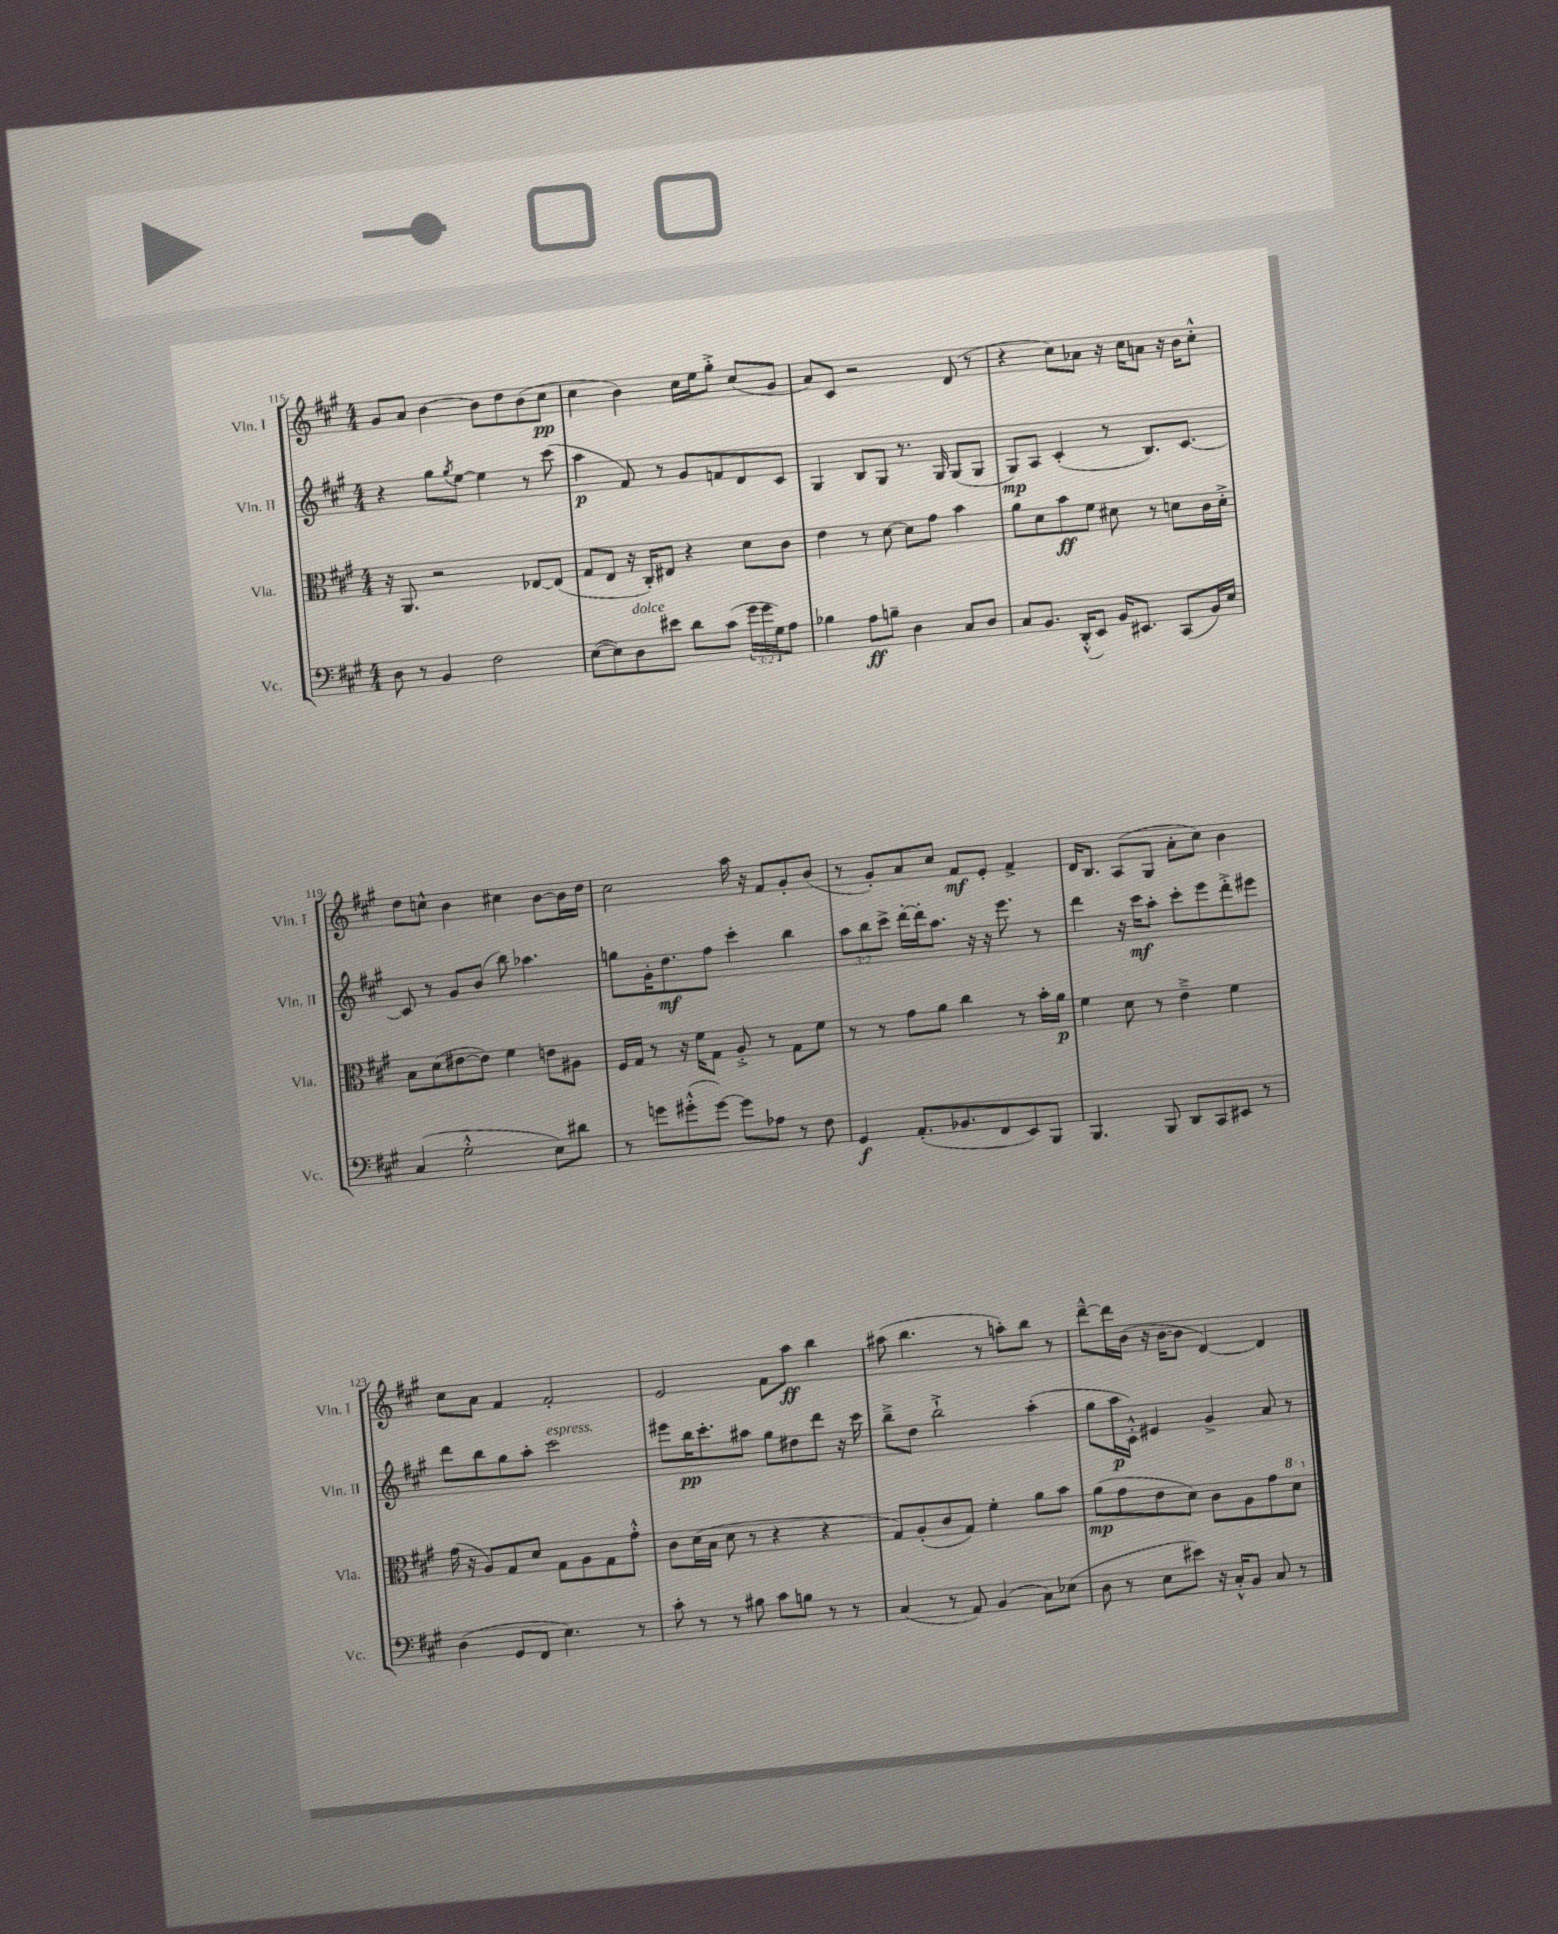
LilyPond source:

<<
\new StaffGroup <<
\new Staff = "s0" \with { instrumentName = "Vln. I" shortInstrumentName = "Vln. I" } {
    \clef treble \key a \major \numericTimeSignature \time 4/4
    gis'8 a'8 b'4~ b'8 d''8 b'8( cis''8\pp |
    cis''4 b'4) cis''16 e''16 gis''8-.-> cis''8( gis'8 |
    a'8) cis'8 r2 d'8( r8 |
    r4 cis''8) aes'8 r16 cis''16 a'8 r16 b'16 cis''8-.-^ |
    d''8 c''8-^ b'4 cis''4 b'8~ b'16 d''16 |
    cis''2 a''16 r16 fis'8 gis'8-. b'8( |
    r8 gis'8-.) a'8 cis''8 fis'8\mf e'8-. fis'4-> |
    d'16 b8. a8( gis8 a'8-. cis''8) b'4 |
    cis''8 a'8 fis'4 fis'2-. |
    e'2 fis'8 a''8\ff b''4 |
    ais''8( b''4. r8 a''8-.) b''8 r8 |
    d'''8~---^ d'''16 b'16( r16 b'16~ b'8 d'4~) d'4 \bar "|." |
}
\new Staff = "s1" \with { instrumentName = "Vln. II" shortInstrumentName = "Vln. II" } {
    \clef treble \key a \major \numericTimeSignature \time 4/4 \override Staff.TupletNumber.text = #tuplet-number::calc-fraction-text
    r4 gis''8 \acciaccatura { gis''8 } e''8~ e''4 r8 cis'''8( |
    a''4\p fis'8) r8 gis'8 f'8 d'8 cis'8 |
    gis4 b8 gis8 r8. gis16 gis8( gis8 |
    gis8\mp) a8 cis'4-.( r8 b8.) cis'8.~ |
    cis'8 r8 gis'8 b'8( b''8) aes''4. |
    g''8 gis'16-. d''8.\mf fis''8 cis'''4-. b''4 |
    \tuplet 3/2 { a''8 b''8 cis'''8-> } d'''16~-. d'''16-. a''8. r16 r16 e'''8. r8 |
    d'''4 r16 cis'''16\mf a''8-. cis'''8-. e'''8 d'''8-.-> eis'''8 |
    d'''8 b''8 gis''8 a''8-. cis'''2^\markup { \italic "espress." } |
    eis'''8 b''16\pp cis'''8.-. ais''8 gis''8 dis''8 d'''8 r16 cis'''16 |
    b''8---> d''8 b''2-!-> a''4-.( |
    gis''8 a''16\p cis'16-.-^) eis'4 gis'4-> a'8 r8 \bar "|." |
}
\new Staff = "s2" \with { instrumentName = "Vla." shortInstrumentName = "Vla." } {
    \clef alto \key a \major \numericTimeSignature \time 4/4
    r16 a,8. r2 ees8~ ees8( |
    gis8 e8 r16 cis16-.) eis8 r4 d'8 cis'8 |
    e'4 r8 d'8~ d'8 gis'8 b'4 |
    a'8 d'8 b'8\ff fis'8 dis'8 r8 d'8 cis'16 d'16-.-> |
    b8 d'8( eis'8~ eis'8) fis'4 e'8 ais8 |
    fis16 gis16 r8 r16 fis'16 gis8 a8-.-> r8 gis8 fis'8 |
    r8 r8 gis'8 a'8 cis''4 r8 b'16-. a'16\p |
    fis'4 d'8 r8 e'4---> fis'4 |
    gis'16( r16 a8) gis8 d'8 gis8 a8 gis8 gis'8-.-^ |
    cis'8 d'16( b16 d'8 r8 r4 r4 |
    gis8) a8-.( cis'8 gis8) fis'4-. a'8 b'8 |
    a'8\mp( gis'8 e'8 d'8) cis'8 a8 gis'8 \ottava #1 d''8 \ottava #0 \bar "|." |
}
\new Staff = "s3" \with { instrumentName = "Vc." shortInstrumentName = "Vc." } {
    \clef bass \key a \major \numericTimeSignature \time 4/4 \override Staff.TupletNumber.text = #tuplet-number::calc-fraction-text
    d8 r8 b,4 fis2 |
    e8~( e8) d8^\markup { \italic "dolce" } eis'8 d'8 cis'8( \tuplet 3/2 { gis'16 gis'16 gis16) } a8 |
    bes4 a8\ff b8-- d4 cis8 d8 |
    cis8 b,8. d,16-.-^( e,8) b,16 eis,8. cis,8( b,16) e16 |
    cis4( gis2-.-^ e8) dis'8 |
    r8 g'8 gis'8-.-^( gis'8~) gis'8 aes8 r8 fis8 |
    gis,4\f a,8.-.( bes,8. fis,8 e,8) b,,8 |
    b,,4. b,,8 d,8 cis,8 eis,8 r8 |
    d4( gis,8 fis,8 e4.) r8 |
    cis'8-. r8 r8 bis8 cis'8 b8 r8 r8 |
    cis4( r8 a,8) b,4( cis8) ees8( |
    d8 r8 e8 eis'8) r16 cis16-.-^ b,8 cis8 r8 \bar "|." |
}
>>
>>
\layout { \context { \Score currentBarNumber = #115 } }
